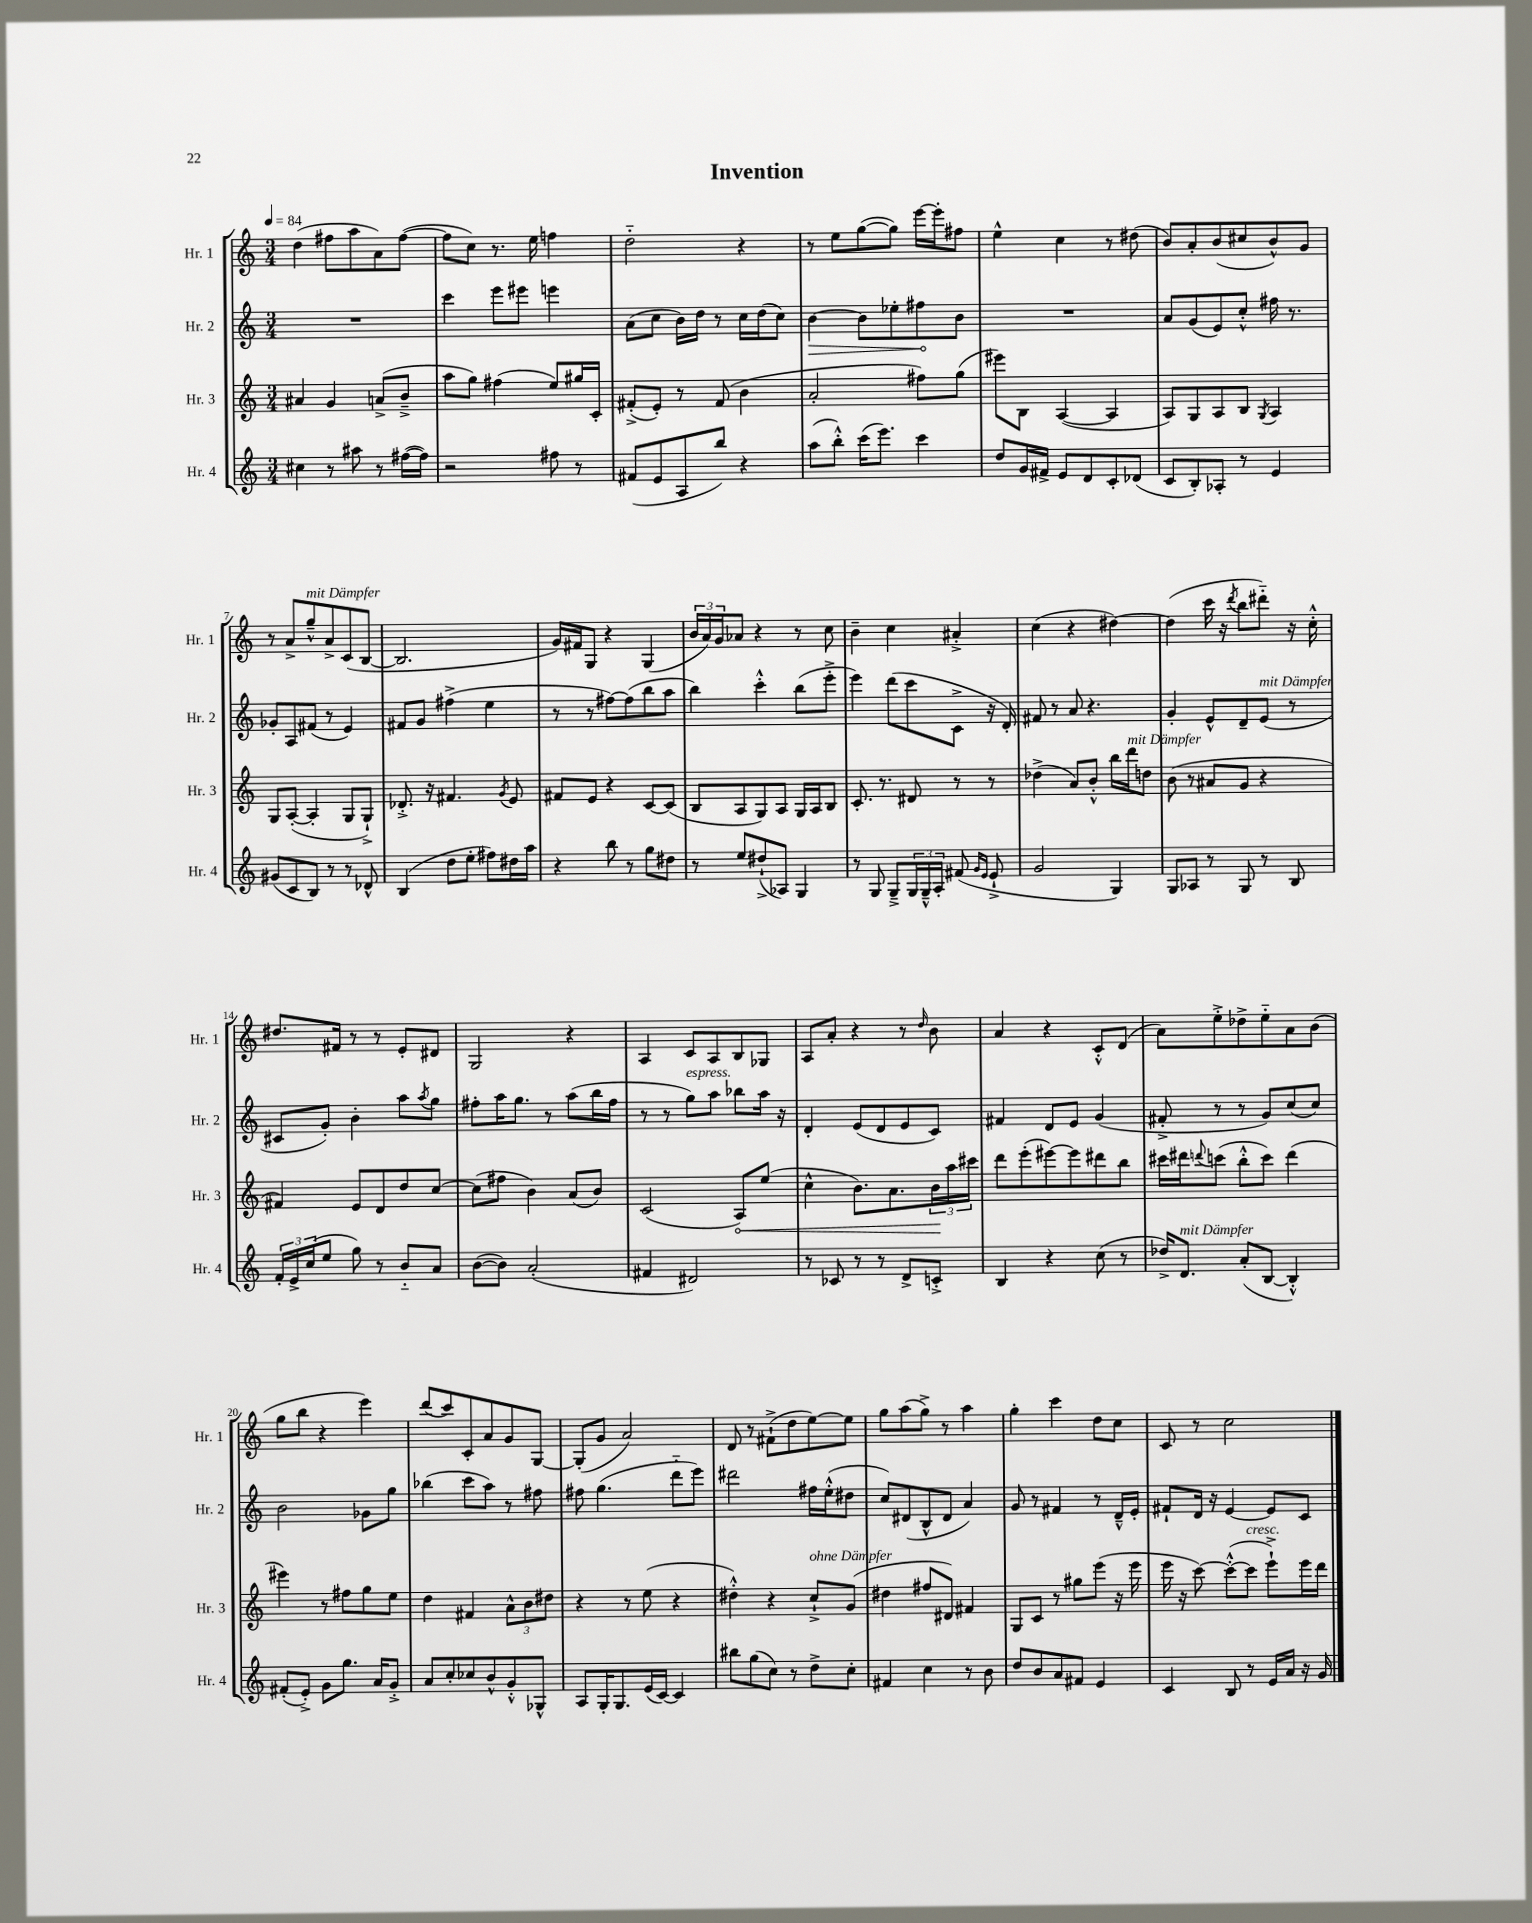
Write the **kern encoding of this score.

**kern	**kern	**kern	**kern
*staff4	*staff3	*staff2	*staff1
*clefG2	*clefG2	*clefG2	*clefG2
*k[]	*k[]	*k[]	*k[]
*M3/4	*M3/4	*M3/4	*M3/4
*MM84	*MM84	*MM84	*MM84
4cc#	4a#	2.r	(4dd
8r	4g	.	8ff#
8aa#	.	.	8aa
8r	(8a^	.	8a)
([16ff#	8b~^	.	([8ff#
16ff#])	.	.	.
=	=	=	=
2r	8aa	4ccc	8ff#]
.	8gg)	.	8cc)
.	(4ff#	8eee	8.r
.	.	8eee#	.
.	.	.	16ee
8ff#	8ee)	4eee	4ff
8r	16gg#	.	.
.	16c'	.	.
=	=	=	=
(8f#	(8f#'^	(8a	2dd'~
8e	8e')	8cc	.
8A	8r	16b)	.
.	.	16dd	.
8bb)	(8f#	8r	.
4r	4b	16cc	4r
.	.	(16dd	.
.	.	8cc)	.
=	=	=	=
(8aa	2a'	[4b	8r
8bb'^^)	.	.	8ee
(16ccc	.	8b]	([8gg
8.eee)	.	.	.
.	.	8ee-'	8gg])
4ccc	8ff#)	8ff#	[16eee
.	.	.	16eee']
.	(8gg	8b	8ff#
=	=	=	=
8dd	8eee#)	2.r	4ee^^
16g	8B	.	.
16f#^	.	.	.
8e	([4A	.	4cc
8d	.	.	.
8c'	4A]	.	8r
(8d-	.	.	(8dd#
=	=	=	=
8c	8A)	8a	8b)
8B')	8G	(8g	8a'
8A-'	8A	8e)	(8b
8r	8B	8cc'^^	8cc#
.	8qG	.	.
4e	4A	16ff#	8b^^)
.	.	8.r	.
.	.	.	8g
=	=	=	=
(8g#	8G	8g-'	8r
8c	([8A'	8A	8a^
8B)	4A']	(8f#	8gg~^^
8r	.	8r	8a^
8r	8G	4e)	(8c
8d-^^	8G`^)	.	[8B
=	=	=	=
(4B	8.d-'^	8f#	2.B]
.	.	8g	.
.	16r	.	.
8dd	4.f#	(4ff#^	.
8ee'	.	.	.
8ff#)	.	4ee	.
.	8qg	.	.
16dd#	8e	.	.
16aa	.	.	.
=	=	=	=
4r	8f#	8r	16g)
.	.	.	16f#
.	8e	8r	8G
8bb	4r	[8ff#)	4r
8r	.	(8ff#]	.
8gg	[8c	8bb	(4G
8dd#	(8c]	8aa	.
=	=	=	=
8r	8B	4bb)	24b
.	.	.	24a)
.	.	.	24g
8ee	8A	.	8a-
(8dd#`^	8G)	4ccc'^^	4r
8A-)	8A	.	.
4G	16G	(8bb	8r
.	16A	.	.
.	8B	8eee'^	8cc
=	=	=	=
8r	8.c'	4eee)	4b~
8G	.	.	.
.	8.r	.	.
8G~^	.	(8ddd	4cc
24G	8d#	8ccc	.
24G~^^	.	.	.
24A'	.	.	.
(8f#	8r	8c^	4a#'^
16qqg	.	.	.
16qqe	.	.	.
8e`^	8r	16r	.
.	.	16d')	.
=	=	=	=
2g	(4dd-^	8f#	(4cc
.	.	8r	.
.	8a)	8a	4r
.	8b'^^	4.r	.
4G)	16bb	.	[4dd#)
.	16ddd	.	.
.	8dd	.	.
=	=	=	=
8G	(8b	4g'	(4dd#]
8A-	8r	.	.
8r	8a#	8e^^	16ccc
.	.	.	16r
.	.	.	8qddd
8G	8g	8d~	8bb
8r	4r	(8e	8ddd#'~)
8B	.	8r	16r
.	.	.	16cc'^^
=	=	=	=
24f'	4f#)	8c#	8.dd#
24e^	.	.	.
(24cc	.	.	.
8ee	.	8g')	.
.	.	.	16f#
8gg)	8e	4b'	8r
8r	8d	.	8r
8b'~	8dd	8aa	8e'
.	.	8qaa	.
8a	[8cc	8gg	8d#
=	=	=	=
([8b	(8cc]	8ff#'	2G
8b])	8ff#	16aa	.
.	.	8.gg	.
(2a'	4b)	.	.
.	.	8r	.
.	(8a	(8aa	4r
.	8b)	16bb	.
.	.	16ff#	.
=	=	=	=
4f#	(2c	8r	4A
.	.	8r	.
2d#)	.	8gg)	8c
.	.	8aa	8A
.	8A)	8bb-	8B
.	(8ee	16aa	8G-
.	.	16r	.
=	=	=	=
8r	4cc^^	4d'	8A
8c-	.	.	8a'
8r	8.b)	(8e	4r
8r	.	8d	.
.	8.a	.	.
8d^	.	8e	8r
.	.	.	16qqdd
8c'^	24b	8c)	8b
.	24aa	.	.
.	24ccc#	.	.
=	=	=	=
4B	8ddd	4f#	4a
.	(8eee'	.	.
4r	[8eee#)	8d	4r
.	8eee#]	8e	.
(8cc	8ddd#	(4g	8c'^^
8r	8bb	.	(8d
=	=	=	=
16dd-^)	16ccc#	8f#'^	8a)
8.d	16ddd#	.	.
.	8qqddd	.	.
.	(8ccc	8r	8ee'^
(8a'	8bb'^^	8r	8dd-^
[8B	8ccc)	8g)	8ee'~
4B'^^])	(4ddd	(8cc	8a
.	.	8cc)	(8b
=	=	=	=
(8f#'	4eee#)	2b	8gg
8e'^)	.	.	8bb
8g	8r	.	4r
8.gg	8ff#	.	.
.	8gg	8g-	4eee)
16a	.	.	.
8g'^	8ee	8gg	.
=	=	=	=
8a	4dd	(4bb-	(8ddd
8cc'	.	.	8ccc)
8cc-	4f#	8ccc	8c'
8b^^	.	8aa)	8a
8g'^^	12a^^	8r	8g
.	12b	.	.
8G-^^	.	8ff#	[8G
.	12dd#	.	.
=	=	=	=
8A	4r	8ff#	(8G']
16G'	.	(4.gg	8g
8.G	.	.	.
.	8r	.	2a)
(16e	(8ee	.	.
[16c)	.	.	.
4c]	4r	8ddd'~	.
.	.	8eee)	.
=	=	=	=
8bb#	4dd#'^^)	2ddd#	8d
(8gg	.	.	8r
8cc)	4r	.	(8f#`^
8r	.	.	8dd
8dd^	8cc`^	16ff#	[8ee)
.	.	(16ee'^^	.
8cc'	(8g	8dd#	8ee]
=	=	=	=
4f#	4dd#	8cc)	8gg
.	.	(8d#	(8aa
4cc	8ff#	8B^^	8gg^)
.	8d#)	8d#	8r
8r	4f#	4a)	4aa
8b	.	.	.
=	=	=	=
8dd	8G	8g	4gg'
8b	8c	8r	.
8a	8r	4f#	4ccc
8f#	8gg#	.	.
4e	(8eee	8r	8dd
.	16r	16d~^^	8cc
.	16eee	16e'	.
=	=	=	=
4c	16eee	8f#`	8c
.	16r	.	.
.	[8ccc)	16d	8r
.	.	16r	.
8B	(8ccc'^^_	[4e	2cc
8r	8ccc]	.	.
16e	8eee`^)	8e]	.
16a	.	.	.
16r	16eee	8c	.
16g	16ddd	.	.
==	==	==	==
*-	*-	*-	*-
